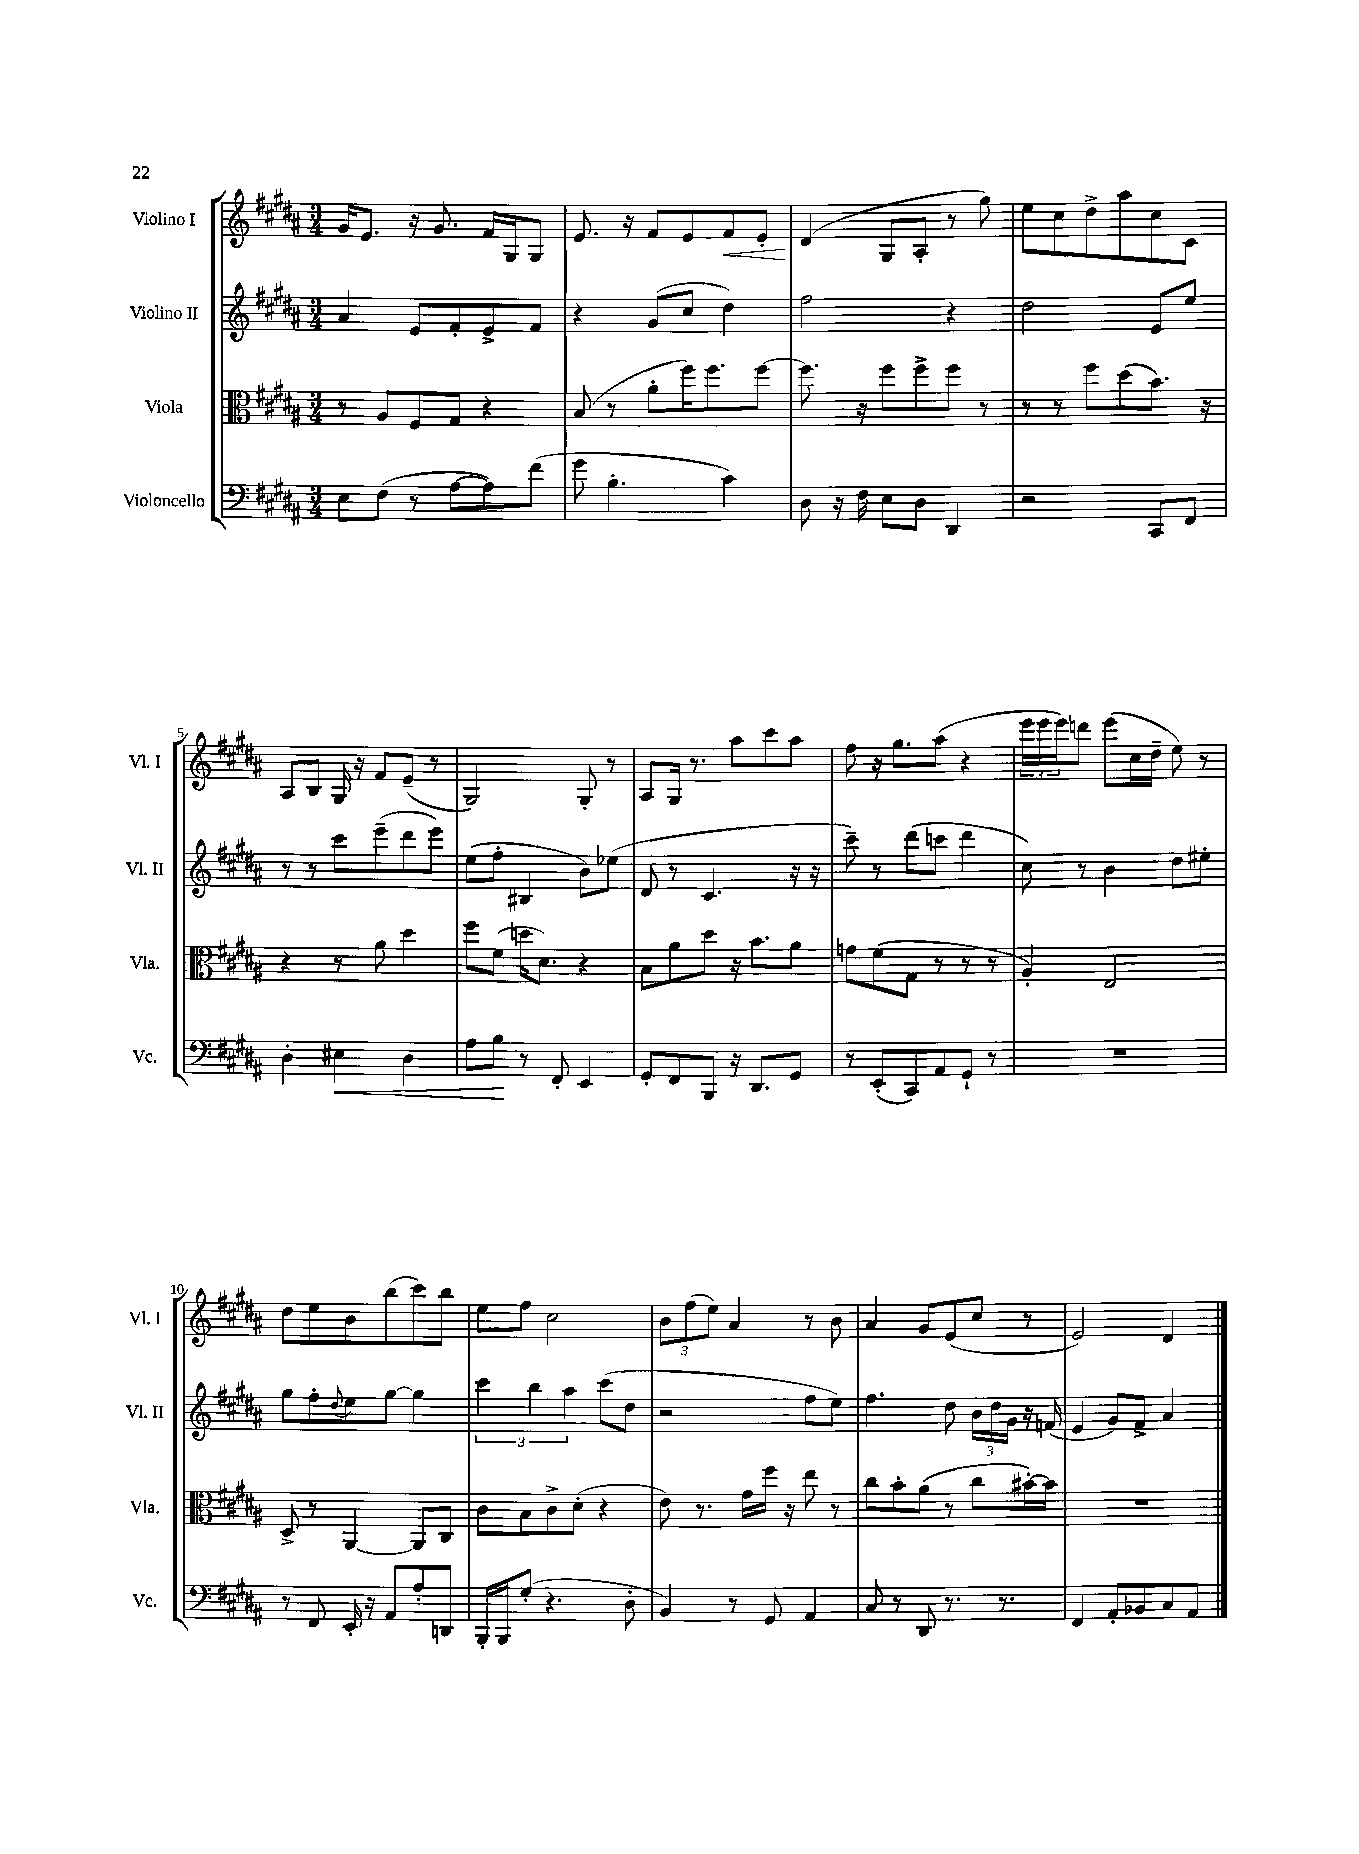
<<
\new StaffGroup <<
\new Staff = "s0" \with { instrumentName = "Violino I" shortInstrumentName = "Vl. I" } {
    \clef treble \key b \major \numericTimeSignature \time 3/4
    gis'16 e'8. r16 gis'8. fis'16 gis16 gis8 |
    e'8. r16 fis'8 e'8 fis'8\< e'8-. |
    dis'4\!( gis8 ais8-. r8 gis''8) |
    e''8 cis''8 dis''8-> ais''8 cis''8 cis'8 |
    ais8 b8 gis16 r16 fis'8 e'8--( r8 |
    gis2) gis8-. r8 |
    ais8 gis16 r8. ais''8 cis'''8 ais''8 |
    fis''8 r16 gis''8. ais''8( r4 |
    \tuplet 3/2 { e'''16 e'''16 e'''16) } d'''8 e'''8( cis''16 dis''16-- e''8) r8 |
    dis''8 e''8 b'8 b''8( cis'''8) b''8 |
    e''8 fis''8 cis''2 |
    \tuplet 3/2 { b'8 fis''8( e''8) } ais'4 r8 b'8 |
    ais'4 gis'8 e'8( cis''8 r8 |
    e'2) dis'4 \bar "|." |
}
\new Staff = "s1" \with { instrumentName = "Violino II" shortInstrumentName = "Vl. II" } {
    \clef treble \key b \major \numericTimeSignature \time 3/4
    ais'4 e'8 fis'8-. e'8-> fis'8 |
    r4 gis'8( cis''8 dis''4) |
    fis''2 r4 |
    dis''2 e'8 e''8 |
    r8 r8 cis'''8 e'''8--( dis'''8 e'''8) |
    e''8( fis''8-. bis4 b'8) ees''8( |
    dis'8 r8 cis'4. r16 r16 |
    cis'''8--) r8 dis'''8( c'''8 dis'''4 |
    cis''8) r8 b'4 dis''8 eis''8-. |
    gis''8 fis''8-. \appoggiatura { dis''8 } e''8 gis''8~ gis''4 |
    \tuplet 3/2 { cis'''4 b''4 ais''4 } cis'''8( dis''8 |
    r2 fis''8 e''8) |
    fis''4. dis''8 \tuplet 3/2 { b'16 dis''16 gis'16 } r16 f'16( |
    e'4 gis'8) fis'8-> ais'4 \bar "|." |
}
\new Staff = "s2" \with { instrumentName = "Viola" shortInstrumentName = "Vla." } {
    \clef alto \key b \major \numericTimeSignature \time 3/4
    r8 ais8 fis8 gis8 r4 |
    b8( r8 ais'8-. fis''16) fis''8. fis''8~ |
    fis''8. r16 fis''8 fis''8-> fis''8 r8 |
    r8 r8 fis''8 dis''8( b'8.) r16 |
    r4 r8 ais'8 dis''4 |
    fis''8 fis'8( d''16 dis'8.) r4 |
    b8 ais'8 dis''8 r16 b'8. ais'8 |
    g'8 fis'8( gis8 r8 r8 r8 |
    ais4-.) e2 |
    dis8-> r8 ais,4~ ais,8 cis8 |
    cis'8 b8 cis'8-> dis'8-.( r4 |
    e'8) r8. gis'16 fis''16 r16 e''8 r8 |
    cis''8 b'8-. ais'8( r8 cis''8 bis'16~-.) bis'16 |
    R2. \bar "|." |
}
\new Staff = "s3" \with { instrumentName = "Violoncello" shortInstrumentName = "Vc." } {
    \clef bass \key b \major \numericTimeSignature \time 3/4
    e8 fis8( r8 ais8~ ais8) fis'8( |
    gis'8 b4.-. cis'4) |
    dis8 r16 fis16 e8 dis8 dis,4 |
    r2 cis,8 fis,8 |
    dis4-. eis4\< dis4 |
    ais8 b8\! r8 fis,8-. e,4 |
    gis,8-. fis,8 b,,8 r16 dis,8. gis,8 |
    r8 e,8-.( cis,8) ais,8 gis,8-! r8 |
    R2. |
    r8 fis,8 e,16-. r16 ais,8 ais8-. d,8 |
    b,,16-. b,,16 gis8-.( r4. dis8-. |
    b,4) r8 gis,8 ais,4 |
    cis8 r8 dis,8 r8. r8. |
    fis,4 ais,8-. bes,8 cis8 ais,8 \bar "|." |
}
>>
>>
